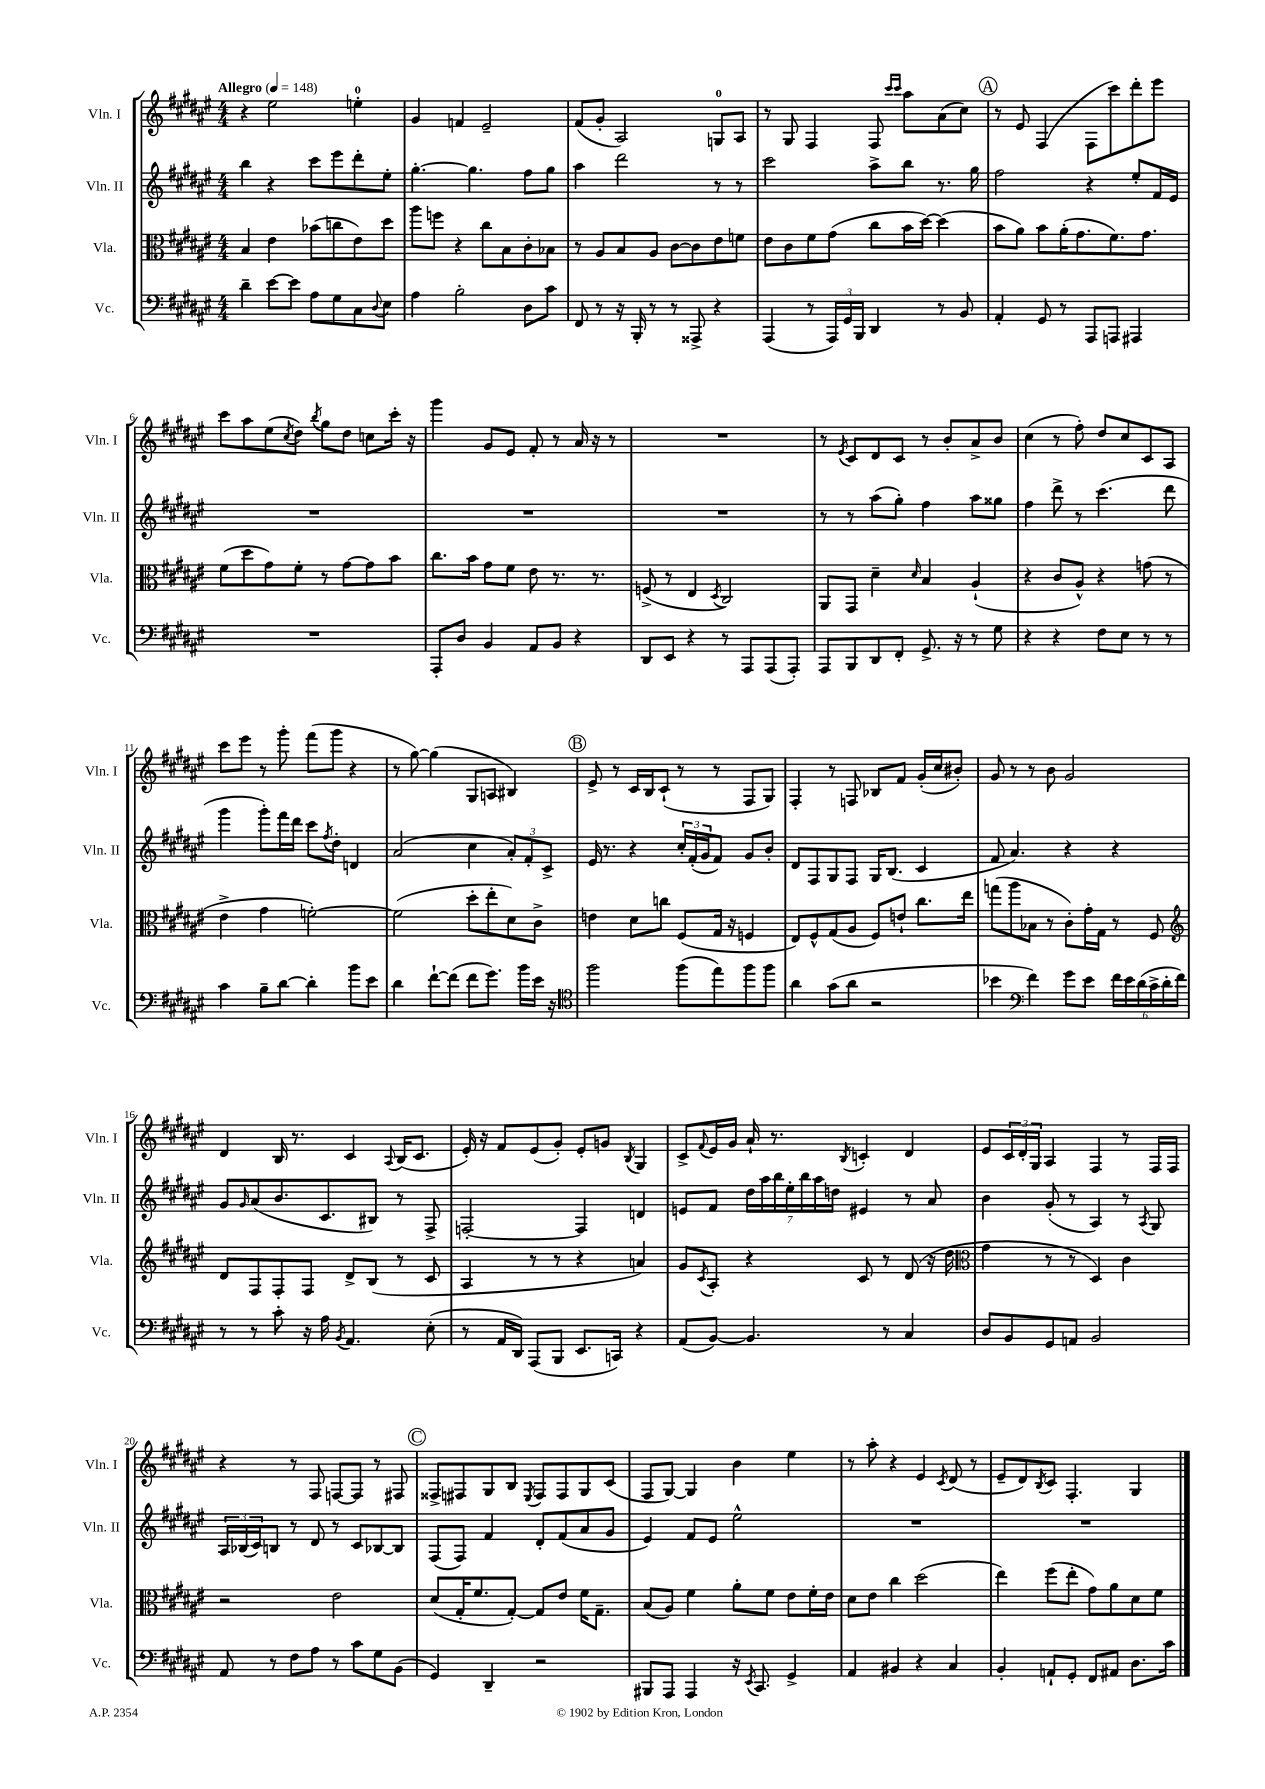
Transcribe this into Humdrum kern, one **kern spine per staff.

**kern	**kern	**kern	**kern
*staff4	*staff3	*staff2	*staff1
*clefF4	*clefC3	*clefG2	*clefG2
*k[f#c#g#d#a#e#]	*k[f#c#g#d#a#e#]	*k[f#c#g#d#a#e#]	*k[f#c#g#d#a#e#]
*M4/4	*M4/4	*M4/4	*M4/4
*MM148	*MM148	*MM148	*MM148
4d#~	4B	4bb	4r
[8e#	4e#	4r	2ee#
8e#]	.	.	.
8A#	(8b-	8ccc#	.
8G#	8cc	8eee#	.
8C#	8e#)	8ddd#'	4ee'
8qqD#	.	.	.
8E#	8dd#	8ee#'	.
=	=	=	=
4A#	8aa#	[4.gg#'	4g#
.	8ff	.	.
2B'	4r	.	4f
.	.	4.gg#]	.
.	8cc#	.	2e#~
.	8B	.	.
8D#	8c#'	8ff#	.
8c#	8B-	8gg#	.
=	=	=	=
8FF#	8r	4aa#	(8f#
8r	8A#	.	8g#'
16r	8B	2ddd#	2A#)
16BBB'	.	.	.
8r	8A#	.	.
8r	[8c#	.	.
8AAA##^	8c#]	.	.
4r	8e#	8r	8G
.	8f	8r	8A#
=	=	=	=
(4AAA#	8e#	2ccc#	8r
.	8c#	.	8G#
8r	8f#	.	4F#
24AAA#)	(8g#	.	.
24GG#	.	.	.
24BBB	.	.	.
4DD#	8cc#	8aa#^	8F#
.	.	.	16qqccc#
.	.	.	16qqccc#
.	16b	8bb	8aa#
.	[16dd#)	.	.
8r	(4dd#]	8.r	(8a#
8BB	.	.	8cc#)
.	.	16gg#	.
=	=	=	=
4AA#'	8b	2ff#	8r
.	8a#)	.	8e#
8GG#	8b	.	(4F#
8r	(16a#'	.	.
.	8.g#	.	.
8AAA#	.	4r	8F#
8AAA	8.f#)	.	8ccc#)
4AAA#	.	8ee#'	8ddd#'
.	8.g#	.	.
.	.	16f#	8eee#
.	.	16e#	.
=	=	=	=
1r	(8f#	1r	8ccc#
.	8dd#	.	8aa#
.	8g#)	.	(8ee#
.	.	.	8qcc#
.	8f#'	.	8dd#)
.	.	.	8qbb
.	8r	.	8gg#
.	[8g#	.	8dd#
.	8g#]	.	8cc
.	8b	.	16ccc#'
.	.	.	16r
=	=	=	=
8AAA#'	8.cc#	1r	4ggg#
8D#	.	.	.
.	16b	.	.
4BB	8g#	.	8g#
.	8f#	.	8e#
8AA#	8e#	.	8f#'
8BB	8.r	.	8r
4r	.	.	16a#
.	8.r	.	16r
.	.	.	8r
=	=	=	=
8DD#	(8F^	1r	1r
8EE#	8r	.	.
4r	4E#	.	.
.	8qD#	.	.
8r	2C#)	.	.
8AAA#	.	.	.
(8AAA#	.	.	.
8AAA#')	.	.	.
=	=	=	=
8AAA#	8AA#	8r	8r
.	.	.	8qe#
8BBB	8GG#	8r	8c#
8DD#	4d#~	(8aa#	8d#
8FF#'	.	8gg#')	8c#
.	16qqd#	.	.
8.GG#^	4B	4ff#	8r
.	.	.	8b'
16r	.	.	.
8r	(4A#`	8aa#	8a#^
8G#	.	8gg##	8b
=	=	=	=
4r	4r	4ff#	(4cc#
4r	8c#	8ddd#^	8r
.	8A#^^)	8r	8ff#')
8F#	4r	(4.ccc#	8dd#
8E#	.	.	8cc#
8r	(8g	.	8c#
8r	8r	8ddd#	8A#
=	=	=	=
4c#	4e#^	4ggg#	8ccc#
.	.	.	8eee#
8B~	4g#	8ggg#')	8r
[8d#	.	16fff#	8ggg#'
.	.	16ddd#	.
4d#']	[2f')	8ccc#	(8fff#
.	.	8qff#	.
.	.	8dd#'	8ggg#
8b	.	4d	4r
8e#	.	.	.
=	=	=	=
4d#	(2f]	(2a#	8r
.	.	.	[8gg#)
[8f#`	.	.	(4gg#]
(8f#]	.	.	.
8f#	8dd#'	4cc#	8G#
8.g#)	8ee#'	.	8A
.	8d#)	12a#')	4B#)
16b	.	.	.
.	.	12f#'	.
16e#	8c#^	.	.
.	.	12c#^	.
16r	.	.	.
=	=	=	=
*clefC4	*	*	*
2ff#	4e	16e#	8e#^
.	.	8.r	.
.	.	.	8r
.	8d#	4r	16c#
.	.	.	16B
.	8cc	.	(8c#`
(8ff#	(8F#	24cc#'	8r
.	.	(24f#'	.
.	.	24g#	.
8ee#)	16G#	8f#)	8r
.	16r	.	.
8ff#	4F	8g#	8F#
8ff#	.	8b'	8G#)
=	=	=	=
4a#	8E#)	8d#	4F#'
.	8F#^^	8F#	.
(8g#	(8G#	8G#	8r
8a#	8A#	8F#	8F
2r	8F#)	16G#	8B-
.	.	(8.B	.
.	8e`	.	8f#
.	8.cc#	4c#	(16g#'
.	.	.	16cc#
.	.	.	8b#')
.	16ee#	.	.
=	=	=	=
4b-	(8gg	8f#	8g#
.	8aa#	4.a#)	8r
*clefF4	*	*	*
4f#)	8B-	.	8r
.	8r	.	8b
8g#	8c#')	4r	2g#
8e#	16g#'	.	.
.	16G#	.	.
24f#	8r	4r	.
24e#	.	.	.
(24d#	.	.	.
24c#^	8F#	.	.
24d#'	.	.	.
24f#)	.	.	.
=	=	=	=
*	*clefG2	*	*
8r	8d#	8g#	4d#
.	.	16qqg#	.
8r	8F#	(8a#	.
8c#'	8F#'	8.b	16B
.	.	.	8.r
16r	8F#	.	.
16A#	.	8.c#	.
8qBB	.	.	.
4.AA#	8d#^	.	4c#
.	(8B	8B#)	.
.	.	.	8qqA#
.	8r	8r	(16B
.	.	.	8.c#
(8E#'	8c#	8F#^	.
=	=	=	=
8r	4A#	[2F'	16e#')
.	.	.	16r
16AA#	.	.	8f#
16DD#)	.	.	.
(8AAA#	8r	.	(8e#
8BBB	8r	.	8g#')
8.EE#	4r	4F]	8e#'
.	.	.	8g
16CC)	.	.	.
.	.	.	8qB
4r	4a)	4d	4G#
=	=	=	=
(8AA#	8g#	8e	8c#^
.	8qc#	.	8qqf#
[8BB)	8A#'	8f#	16e#
.	.	.	16g#
4.BB]	4r	28dd#	16a#`
.	.	28aa#	.
.	.	.	8.r
.	.	28bb	.
.	.	28ee#'	.
.	.	28bb	.
.	.	28aa#	.
.	.	28dd	.
.	.	.	8qB
.	8c#	4e#	4c'
8r	8r	.	.
4C#	(8d#	8r	4d#
.	16r	8a#	.
.	16dd#	.	.
=	=	=	=
*	*clefC3	*	*
8D#	4g#	4b	8e#
8BB	.	.	24c#
.	.	.	24d#'
.	.	.	24G#
8GG#	8r	(8g#'	4A#
8AA	8r	8r	.
2BB	4D#)	4A#)	4F#
.	4c#	8r	8r
.	.	8qA#	.
.	.	8G#	16F#
.	.	.	16F#
=	=	=	=
8AA#	2r	24A#	4r
.	.	(24B-	.
.	.	24c#)	.
8r	.	8B	.
8F#	.	8r	8r
8A#	.	8d#	8F#
8r	2e#	8r	[8F
8c#	.	8c#	8F]
8G#	.	[8B-	8r
(8BB	.	8B-]	8F#
=	=	=	=
4GG#)	(8d#	(8F#	8F##^
.	16G#'	8F#)	8F#
.	8.f#	.	.
4DD#~	.	4f#	8G#
.	[8G#')	.	8B
.	.	.	8qE#
2r	8G#]	8d#'	8F#
.	8e#	(8f#	8F#
.	16f#	8a#	8G#
.	8.G#~	.	.
.	.	8g#	(8c#
=	=	=	=
8BBB#	(8B	4e#)	8F#
8AAA#	8A#)	.	[8G#)
4AAA#	4f#	8f#	4G#]
.	.	8e#	.
16r	8a#'	2ee#^^	4b
8qEE#	.	.	.
8.CC#	.	.	.
.	8f#	.	.
4GG#^	8e#	.	4ee#
.	16f#'	.	.
.	16e#	.	.
=	=	=	=
4AA#	8d#	1r	8r
.	8e#	.	8aa#'
4BB#	4cc#	.	4r
4r	(2dd#	.	4e#
.	.	.	8qc#
4C#	.	.	(8d#
.	.	.	8r
=	=	=	=
4BB'	4ee#)	1r	8e#~
.	.	.	8d#)
.	.	.	8qB
8AA`	(8ff#	.	8c#
8GG#'	8ee#'	.	4.F#'
8FF#	8g#)	.	.
8AA#	8a#	.	.
8.D#	8d#	.	4G#
.	8f#	.	.
16c#	.	.	.
==	==	==	==
*-	*-	*-	*-
